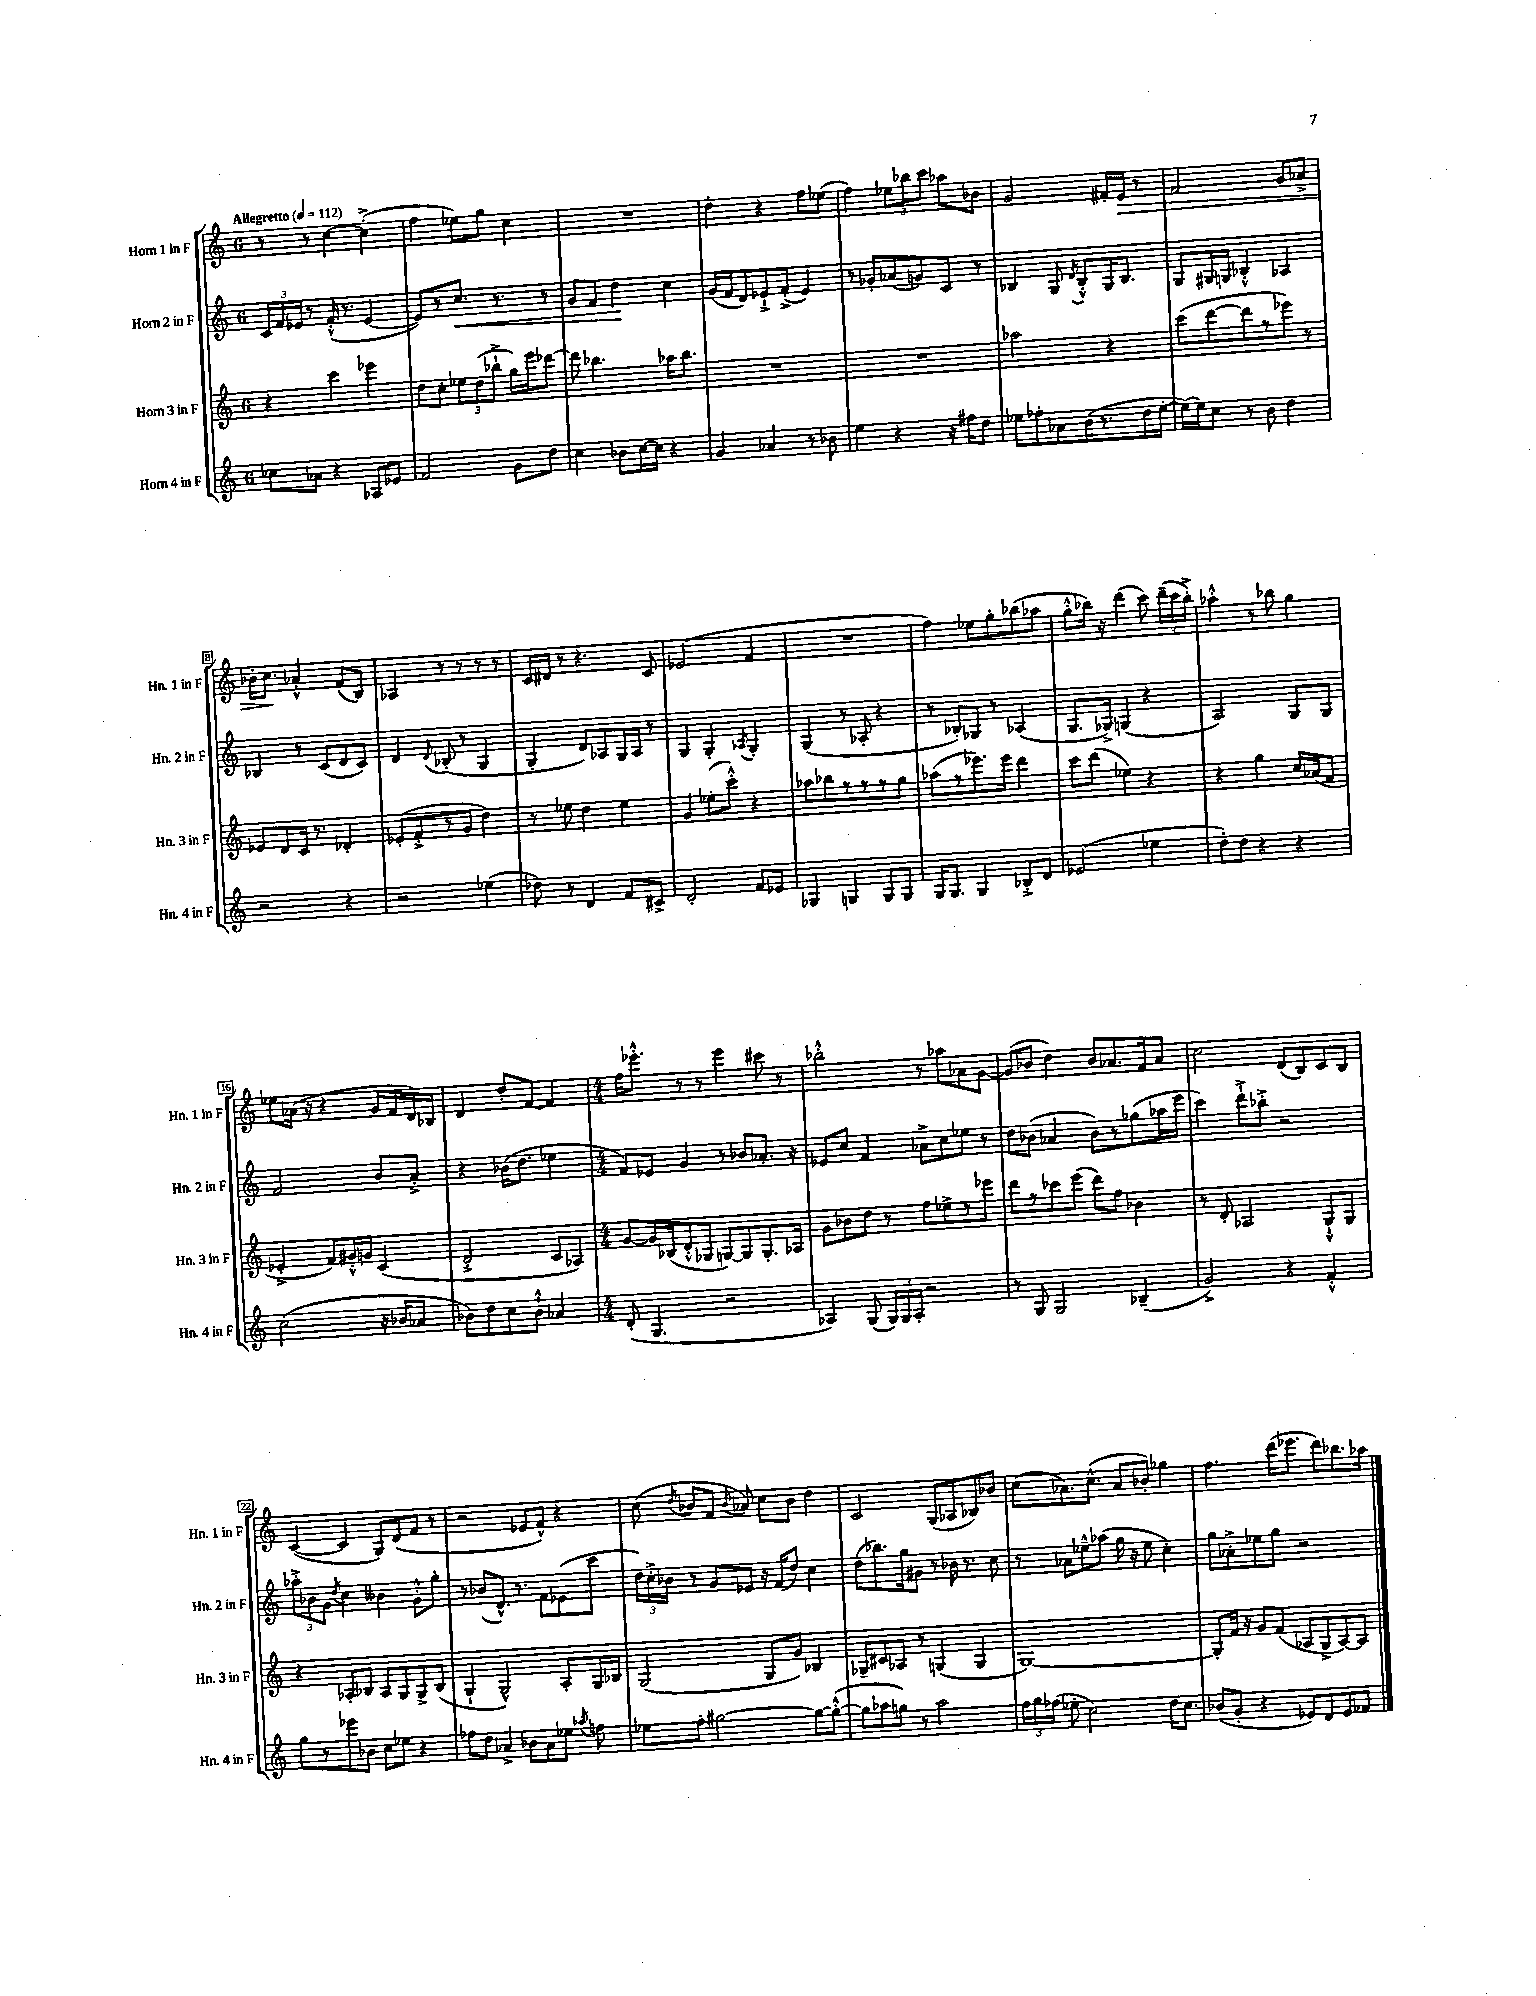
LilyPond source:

<<
\new StaffGroup <<
\new Staff = "s0" \with { instrumentName = "Horn 1 in F" shortInstrumentName = "Hn. 1 in F" } {
    \clef treble \key c \major \once \override Staff.TimeSignature.style = #'single-digit \time 6/8 \tempo "Allegretto" 4 = 112
    \autoBeamOff r8 r8 c''4~ c''4-.->( |
    f''4 ees''8[) g''8] c''4 |
    R2. |
    d''4-. r4 f''8[ ees''8]( |
    f''4) \tuplet 3/2 { ees''8[ bes''8 c'''8] } aes''8[ bes'8] |
    g'2 fis'16[-. e'16]\> r8 |
    f'2 g'8[ aes'8]-> |
    bes'16[-. c''8.]\! aes'4-.-^ f'8[( b8]) |
    aes4 r8 r8 r8 r8 |
    c'16[ dis'16] r8 r4. c'8 |
    ees'2( f'4 |
    R2. |
    f''4) ees''8[ g''8-. bes''8( aes''8] |
    g''8[-.-^ bes''16]) r16 d'''4( c'''8) \tuplet 3/2 { d'''16[--( c'''16 bes''16]-.->) } |
    aes''4-.-^ r8 bes''8 g''4 |
    ees''8[ aes'16]( r16 r4 g'16[ f'16 d'16) bes16] |
    d'4 d''8[-. f'8]~ f'4 |
    \numericTimeSignature \time 4/4 f''16[ ees'''8.]-.-^ r8 r8 ees'''4 cis'''8 r8 |
    bes''2-.-^ r8 aes''8[ aes'8 g'8]~ |
    g'8[( bes'8] d''4) bes'8[ aes'8. f'16 aes'8] |
    c''2 d'8[( b8) c'8 b8] |
    c'4~( c'4 g8[) d'8( f'8] r8 |
    r2 ees'8[ f'8]-^) r4 |
    c''8( \acciaccatura { d''8 } bes'8[ f'8] \acciaccatura { bes'8 } aes'8) c''8[ bes'8] d''4 |
    c'2 g8[( aes8 bes8) bes'8] |
    c''8[( aes'8.) c''8.]-^( aes'8[ bes'8]-.) ges''4 |
    f''4. d'''16[( ees'''8.] d'''8[) bes''8. aes''16] \bar "|." |
}
\new Staff = "s1" \with { instrumentName = "Horn 2 in F" shortInstrumentName = "Hn. 2 in F" } {
    \clef treble \key c \major \once \override Staff.TimeSignature.style = #'single-digit \time 6/8
    \autoBeamOff \tuplet 3/2 { c'16[ f'16 ees'16] } r8 f'16-.-^( r8. ees'4~ |
    ees'8[) r8 c''8.]\< r8. r8 |
    g'8[ f'8] d''4\! c''4 |
    g'16[( f'16 d'8) ees'8-!-> f'8]-.->( ees'4) |
    r8 ges'8[-. aes'8( g'8) c'8] r8 |
    bes4 g8 \acciaccatura { d'8 } bes8[-.-^ g16 bes8.] |
    g8[ gis16 g16] bes4-.-^ aes4 |
    bes4 r8 c'8[( d'8 c'8]) |
    d'4 \appoggiatura { d'8 } bes8-.( r8 g4 |
    g4-. d'8[) aes8 g16 aes16] r8 |
    g4 g4-. \acciaccatura { aes8 } g4-. |
    g4( r8 aes8-. r4 |
    r8 bes8[-.) ges8] r8 aes4( |
    g8.[ ges16]->) g4( r4 |
    a2) g8[ g8] |
    f'2 b'8[ a'8]-.-> |
    r4 bes'16[( d''8.] ees''4 |
    \numericTimeSignature \time 4/4 f'8[) ees'8] g'4 r8 bes'8[ aes'8.]-. r16 |
    ees'8[ c''8] f'4 aes'8[-> c''8 ees''8] r8 |
    d''8[ bes'8]( aes'4 bes'8[) r8 ges''8( aes''16 e'''16] |
    c'''4) d'''8[-!-> bes''8]-.-> r2 |
    \tuplet 3/2 { aes''8[-.-> bes'8 g'8] } \acciaccatura { d''8 } c''4 beses'4 g'8[-.-^ g''8]-. |
    r8 bes'8[( d'8.]-^) r8. f'8[ ees'8( c'''8] |
    \tuplet 3/2 { d''16[) c''16-.-> bes'16] } r8 g'8[ ees'8] r16 f'16[( d''8]) c''4 |
    d''8[( bes''8.) g''16 gis'8] r8 bes'16 r8. c''8 |
    r8 aes'8[ ees''8---^ aes''8]( g''16 r16 ees''8 c''4-.) |
    g''8[ aes'8-.-> ees''8 g''8] r2 \bar "|." |
}
\new Staff = "s2" \with { instrumentName = "Horn 3 in F" shortInstrumentName = "Hn. 3 in F" } {
    \clef treble \key c \major \once \override Staff.TimeSignature.style = #'single-digit \time 6/8
    \autoBeamOff r4 c'''4 ees'''4 |
    d''8[ c''8]-. \tuplet 3/2 { ees''8[ d''8( bes''8]-!-> } g''16[) e'''16 des'''8]~ |
    des'''8 bes''4. aes''16[ bes''8.] |
    R2. |
    R2. |
    aes''2 r4 |
    c'''8[( d'''8~ d'''8 r8 ees'''8]) r8 |
    ees'8[ d'8 c'16] r8. des'4-. |
    ees'8[-.( f'8-.-> r8 g'8] d''4) |
    r8 ees''8 d''4 ees''4 |
    g'4 ees''8[-.( c'''8]-.-^) r4 |
    aes''8[ bes''8 r8 r8 r8 g''8] |
    aes''8[( r8 ees'''8.) ees'''16] d'''4 |
    c'''8[ d'''8]( ees''4) r4 |
    r4 g''4 c''16[ aes'16( f'8] |
    ees'4-.-> f'8[) gis'16-.-^ g'16] c'4( |
    d'2-.-> c'8[ aes8]) |
    \numericTimeSignature \time 4/4 g'8[~ g'16 bes16( d'8-.-^ ges8] g8[~) g8 g8.-. aes16] |
    g'8[ bes'8 d''8] r8 f''8[ ees''8-> r8 ees'''8] |
    d'''8[ r8 ces'''8 e'''8]( d'''8[) f''8] bes'4 |
    r8 d'8-. aes2 g8[-!-^ g8] |
    r4 aes8[-. bes8] aes8[ g8 g8-> bes8]( |
    g4-! g2-^) a8[-. g16 bes16] |
    g2( g8[ g'8]) bes4 |
    ges8[-- cis'8 aes8] r8 g4( g4 |
    g1~) |
    g8[-. f'16] r16 g'8[ f'8]( aes8[ g8-> aes8~) aes8] \bar "|." |
}
\new Staff = "s3" \with { instrumentName = "Horn 4 in F" shortInstrumentName = "Hn. 4 in F" } {
    \clef treble \key c \major \once \override Staff.TimeSignature.style = #'single-digit \time 6/8
    \autoBeamOff ces''8[ aes'8] r4 aes8[ ees'8] |
    f'2 g'8[ d''8] |
    c''4 bes'8[ c''16~ c''16] r4 |
    g'4 aes'4 r8 bes'8 |
    e''4 r4 r16 fis''16[ d''8] |
    ees''8[ fes''8-. aes'8 b'16( r8. d''16 ees''16]~-. |
    ees''16[~) ees''16 c''8] r8 b'8 d''4 |
    r2 r4 |
    r2 ees''4( |
    des''8) r8 d'4 f'8[ cis'8]-> |
    d'2-. f'8[ ees'8] |
    ges4 g4 g8[ g8] |
    g16[ g8.] g4 bes8[-.-> d'8] |
    ees'2( ees''4 |
    d''8[-.) d''8] r4 r4 |
    c''2( r16 bes'16[ aes'8] |
    bes'8[) d''8 c''8 bes'8]-!-^ aes'4 |
    \numericTimeSignature \time 4/4 d'8-.( g4. r2 |
    aes4) g8( \tuplet 3/2 { g16[) g16 aes16]-. } r2 |
    r8 g8 g2 bes4--( |
    g'2->) r4 f'4-.-^ |
    g''8[ r8 ees'''8 bes'8] c''8[ ees''8] r4 |
    fes''8[ d''8] aes'4-> bes'8[ aes'8 ees''8] \acciaccatura { aes''8 } f''8 |
    ees''8[ f''8]-. gis''2~ gis''8[~ gis''8]~-.-^( |
    gis''8[ aes''8 g''8]) r8 aes''2 |
    \tuplet 3/2 { f''16[ g''16 fes''16]( } ees''8-. c''2) d''16[ c''8.] |
    bes'8[( g'8]-. r4 ees'8[) d'8 ees'8 fes'8] \bar "|." |
}
>>
>>
\layout { \context { \Score \override BarNumber.stencil = #(make-stencil-boxer 0.1 0.3 ly:text-interface::print) } }
